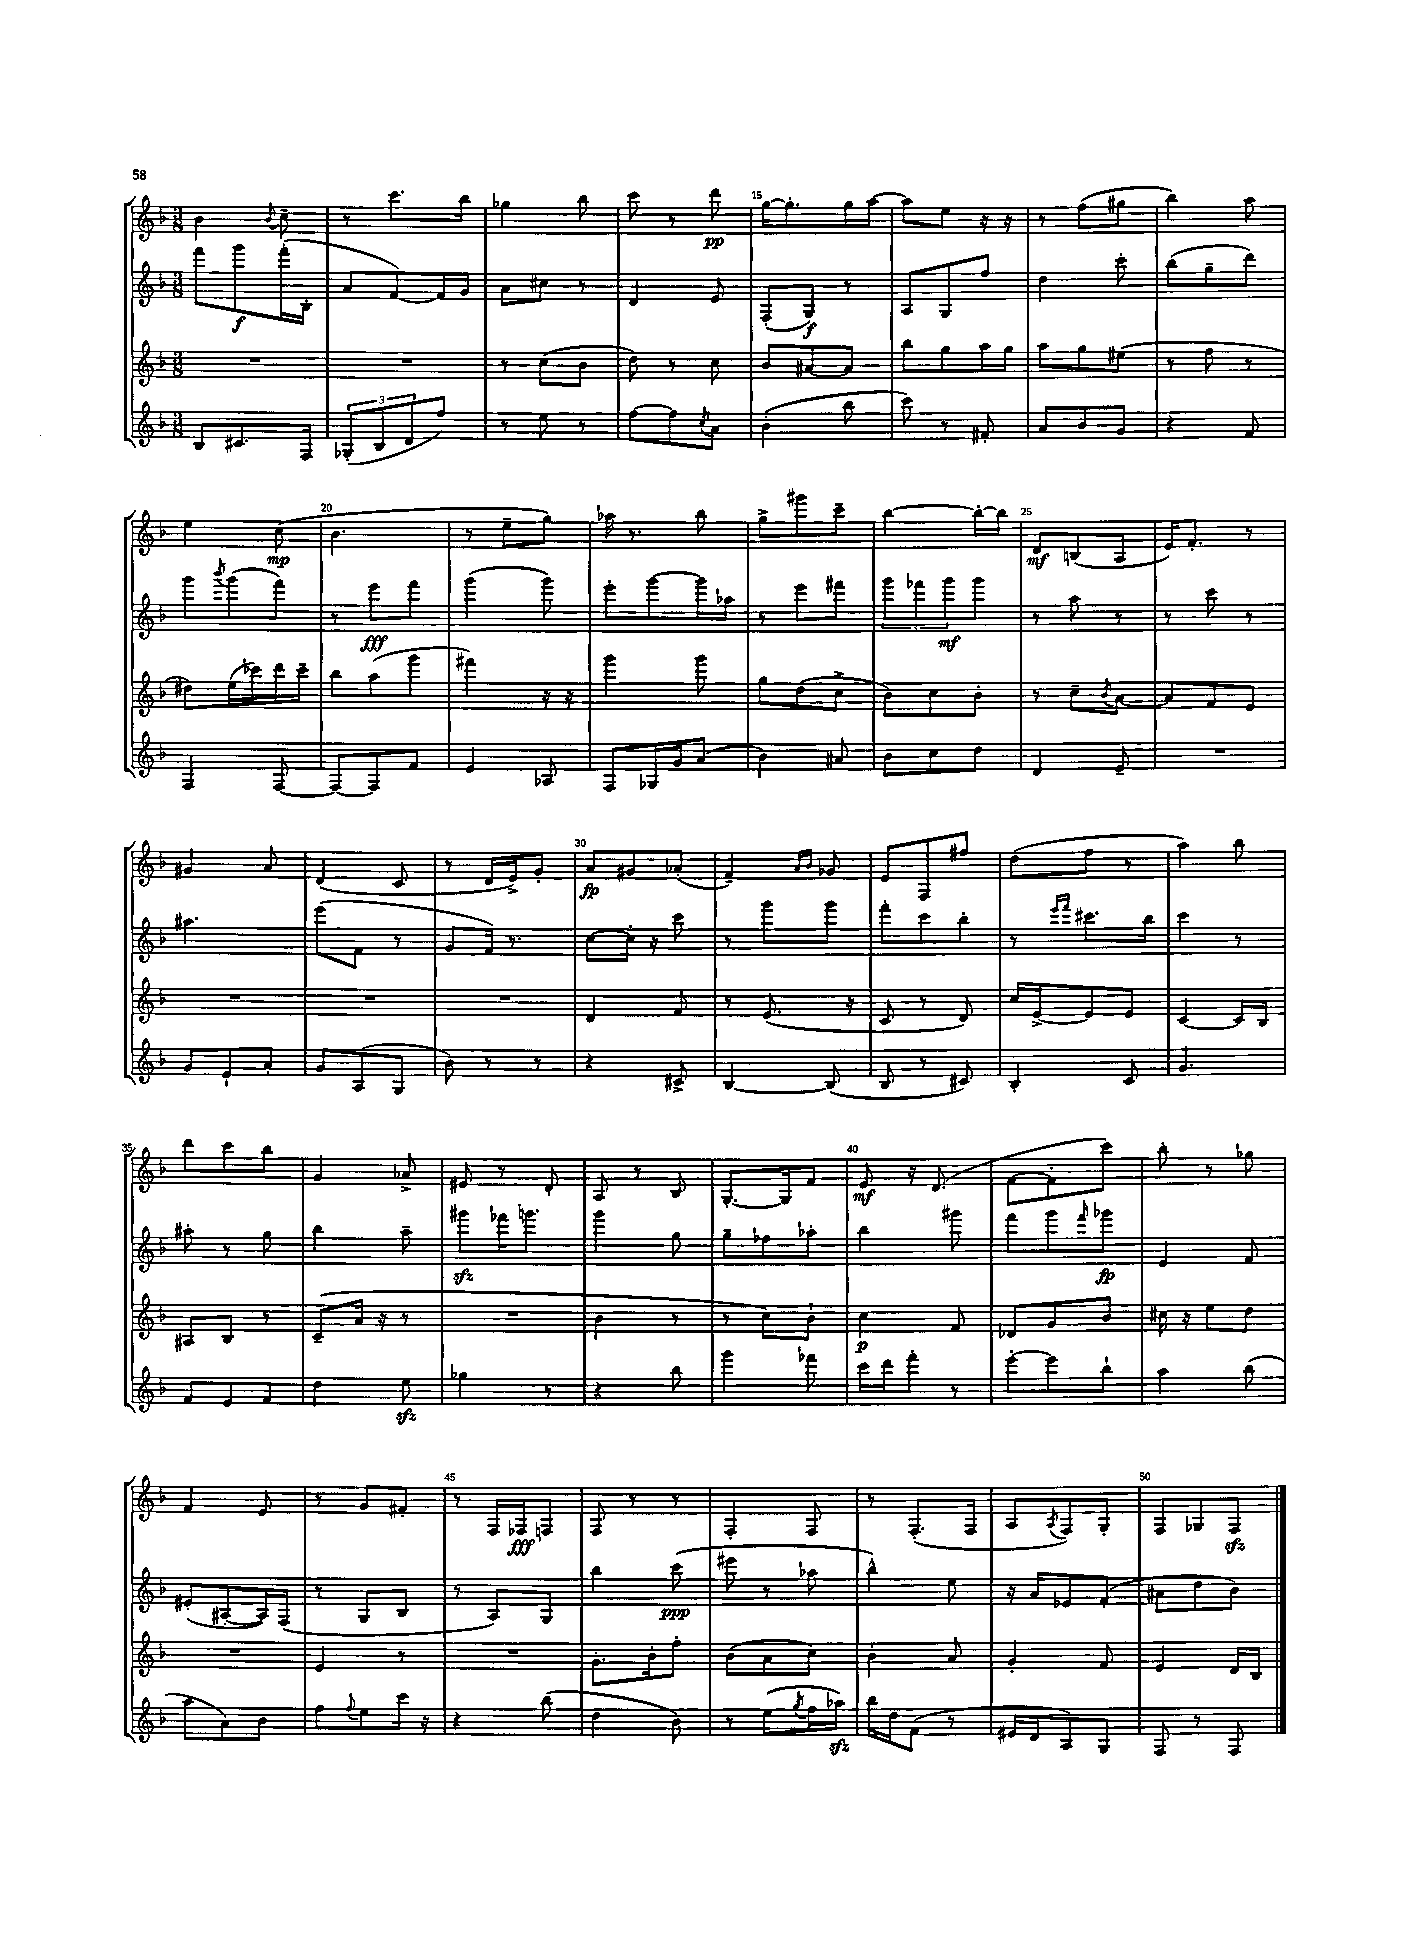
<<
\new StaffGroup <<
\new Staff = "s0" {
    \clef treble \key f \major \numericTimeSignature \time 3/8
    bes'4 \appoggiatura { bes'8 } c''8-- |
    r8 c'''8. bes''16 |
    ges''4 bes''8 |
    c'''8 r8 d'''8\pp |
    g''16~ g''8.-. g''16 a''16~ |
    a''8 e''8 r16 r16 |
    r8 f''8( gis''8 |
    bes''4) a''8 |
    e''4 c''8\mp( |
    bes'4. |
    r8 e''8-- g''8) |
    aes''16 r8. bes''8 |
    g''8-> gis'''8 c'''8-- |
    bes''4~ bes''16~-. bes''16 |
    d'8\mf b8( a8 |
    e'16) f'8.-. r8 |
    gis'4 a'8 |
    d'4( c'8 |
    r8 d'16 e'16->) g'8-. |
    a'8\fp gis'8 aes'8-.( |
    f'4--) \grace { a'16 bes'16 } ges'8 |
    e'8 f8 fis''8 |
    d''8( f''8 r8 |
    a''4) bes''8 |
    d'''8 c'''8 bes''8 |
    g'4 aes'8-> |
    eis'8 r8 d'8-. |
    a8 r8 bes8 |
    g8.~-. g16 f'8 |
    e'8\mf r16 d'8.( |
    f'8~ f'8-. c'''8) |
    bes''8-. r8 ges''8 |
    f'4 e'8 |
    r8 g'8 fis'8-. |
    r8 f16 fes16\fff f8 |
    f8 r8 r8 |
    f4-. f8 |
    r8 f8.-.( f16 |
    a8 \acciaccatura { a8 } f8) g8-. |
    f8 ges8 f8\sfz \bar "|." |
}
\new Staff = "s1" {
    \clef treble \key f \major \numericTimeSignature \time 3/8
    f'''8 g'''8\f f'''16-.( bes16-. |
    a'8 f'8~) f'16 g'16 |
    a'8 cis''8 r8 |
    d'4 e'8 |
    f8-.( g8\f) r8 |
    a8 g8 f''8 |
    d''4 c'''8-. |
    bes''8( g''8-- d'''8) |
    g'''8 \acciaccatura { bes'''8 } g'''8( f'''8) |
    r8 e'''8\fff f'''8 |
    g'''4( g'''8) |
    e'''8-. g'''8~ g'''16 aes''16 |
    r8 e'''8 fis'''8 |
    \tuplet 3/2 { g'''8 fes'''8 g'''8\mf } g'''8 |
    r8 a''8 r8 |
    r8 c'''8 r8 |
    ais''4. |
    e'''8( f'8 r8 |
    g'8 f'16) r8. |
    c''8~ c''16-. r16 c'''8 |
    r8 g'''8 g'''8 |
    f'''8-. c'''8 bes''8-. |
    r8 \grace { e'''16 f'''16 } cis'''8. bes''16 |
    c'''4 r8 |
    ais''8-. r8 g''8 |
    bes''4 a''8-- |
    gis'''8\sfz fes'''16 g'''8. |
    g'''4 g''8 |
    g''8-- fes''8 aes''8-. |
    bes''4 gis'''8 |
    f'''8 g'''8 \grace { f'''16 } ges'''8\fp |
    e'4 f'8 |
    eis'8-.( ais8~-. ais16) f16( |
    r8 g8 bes8 |
    r8 a8) g8 |
    bes''4 c'''8\ppp( |
    eis'''8 r8 aes''8 |
    bes''4-^) e''8 |
    r16 a'16 ees'8 f'8-.( |
    ais'8 d''8 bes'8) \bar "|." |
}
\new Staff = "s2" {
    \clef treble \key f \major \numericTimeSignature \time 3/8
    R4. |
    R4. |
    r8 c''8( bes'8 |
    d''8) r8 c''8 |
    bes'8 ais'8~ ais'8 |
    bes''8 g''8 a''16 g''16 |
    a''8 g''8 eis''8( |
    r8 f''8 r8 |
    dis''8) e''16( ces'''16) d'''16 ces'''16-- |
    bes''8 a''8( g'''8 |
    fis'''4) r16 r16 |
    g'''4 g'''8 |
    g''8 d''8( c''8-> |
    bes'8) c''8 bes'8-. |
    r8 c''8-- \acciaccatura { bes'8 } a'8~ |
    a'8 f'8 e'8 |
    R4. |
    R4. |
    R4. |
    d'4 f'8 |
    r8 e'8.( r16 |
    c'8 r8 d'8) |
    c''16 e'16~-> e'8 e'8 |
    c'4~ c'16 bes16 |
    ais8 bes8 r8 |
    c'8--( a'16 r16 r8 |
    R4. |
    bes'4 r8 |
    r8 c''8) bes'8-! |
    c''4\p f'8 |
    des'8 g'8 bes'8 |
    cis''16 r16 e''8 d''8 |
    R4. |
    e'4 r8 |
    R4. |
    g'8.-. bes'16-. f''8-. |
    bes'8( a'8 c''8) |
    bes'4-. a'8 |
    g'4-. f'8 |
    e'4 d'16 bes16 \bar "|." |
}
\new Staff = "s3" {
    \clef treble \key f \major \numericTimeSignature \time 3/8
    bes8 cis'8. f16 |
    \tuplet 3/2 { ges8-.( bes8 d'8 } f''8) |
    r8 e''8 r8 |
    f''8~ f''8 \acciaccatura { c''8 } a'8 |
    bes'4-.( bes''8 |
    c'''8) r8 fis'8-. |
    a'8 bes'8 g'8 |
    r4 f'8 |
    f4 f8~ |
    f8~ f8 f'8 |
    e'4 aes8 |
    f8 ges16 g'16 a'8( |
    bes'4) ais'8 |
    bes'8 c''8 d''8 |
    d'4 e'8-- |
    R4. |
    g'8 e'8-! a'8-. |
    g'8 a8( g8 |
    bes'8) r8 r8 |
    r4 cis'8-> |
    bes4~ bes8( |
    bes8 r8 cis'8) |
    bes4-. c'8 |
    g'4. |
    f'8 e'8 f'8 |
    d''4 e''8\sfz |
    ges''4 r8 |
    r4 bes''8 |
    g'''4 fes'''8 |
    c'''16 d'''16 f'''8-. r8 |
    e'''8~-. e'''8 bes''8-! |
    a''4 bes''8( |
    a''8 a'8) bes'8 |
    f''8 \appoggiatura { f''8 } e''8 c'''16 r16 |
    r4 bes''8( |
    d''4 bes'8) |
    r8 e''8( \acciaccatura { g''8 } f''16 aes''16\sfz) |
    bes''16 d''16 f'8( r8 |
    eis'16 d'16 a8) g8 |
    f8 r8 f8 \bar "|." |
}
>>
>>
\layout { \context { \Score currentBarNumber = #11 \override BarNumber.break-visibility = ##(#f #t #t) barNumberVisibility = #(every-nth-bar-number-visible 5) } }
